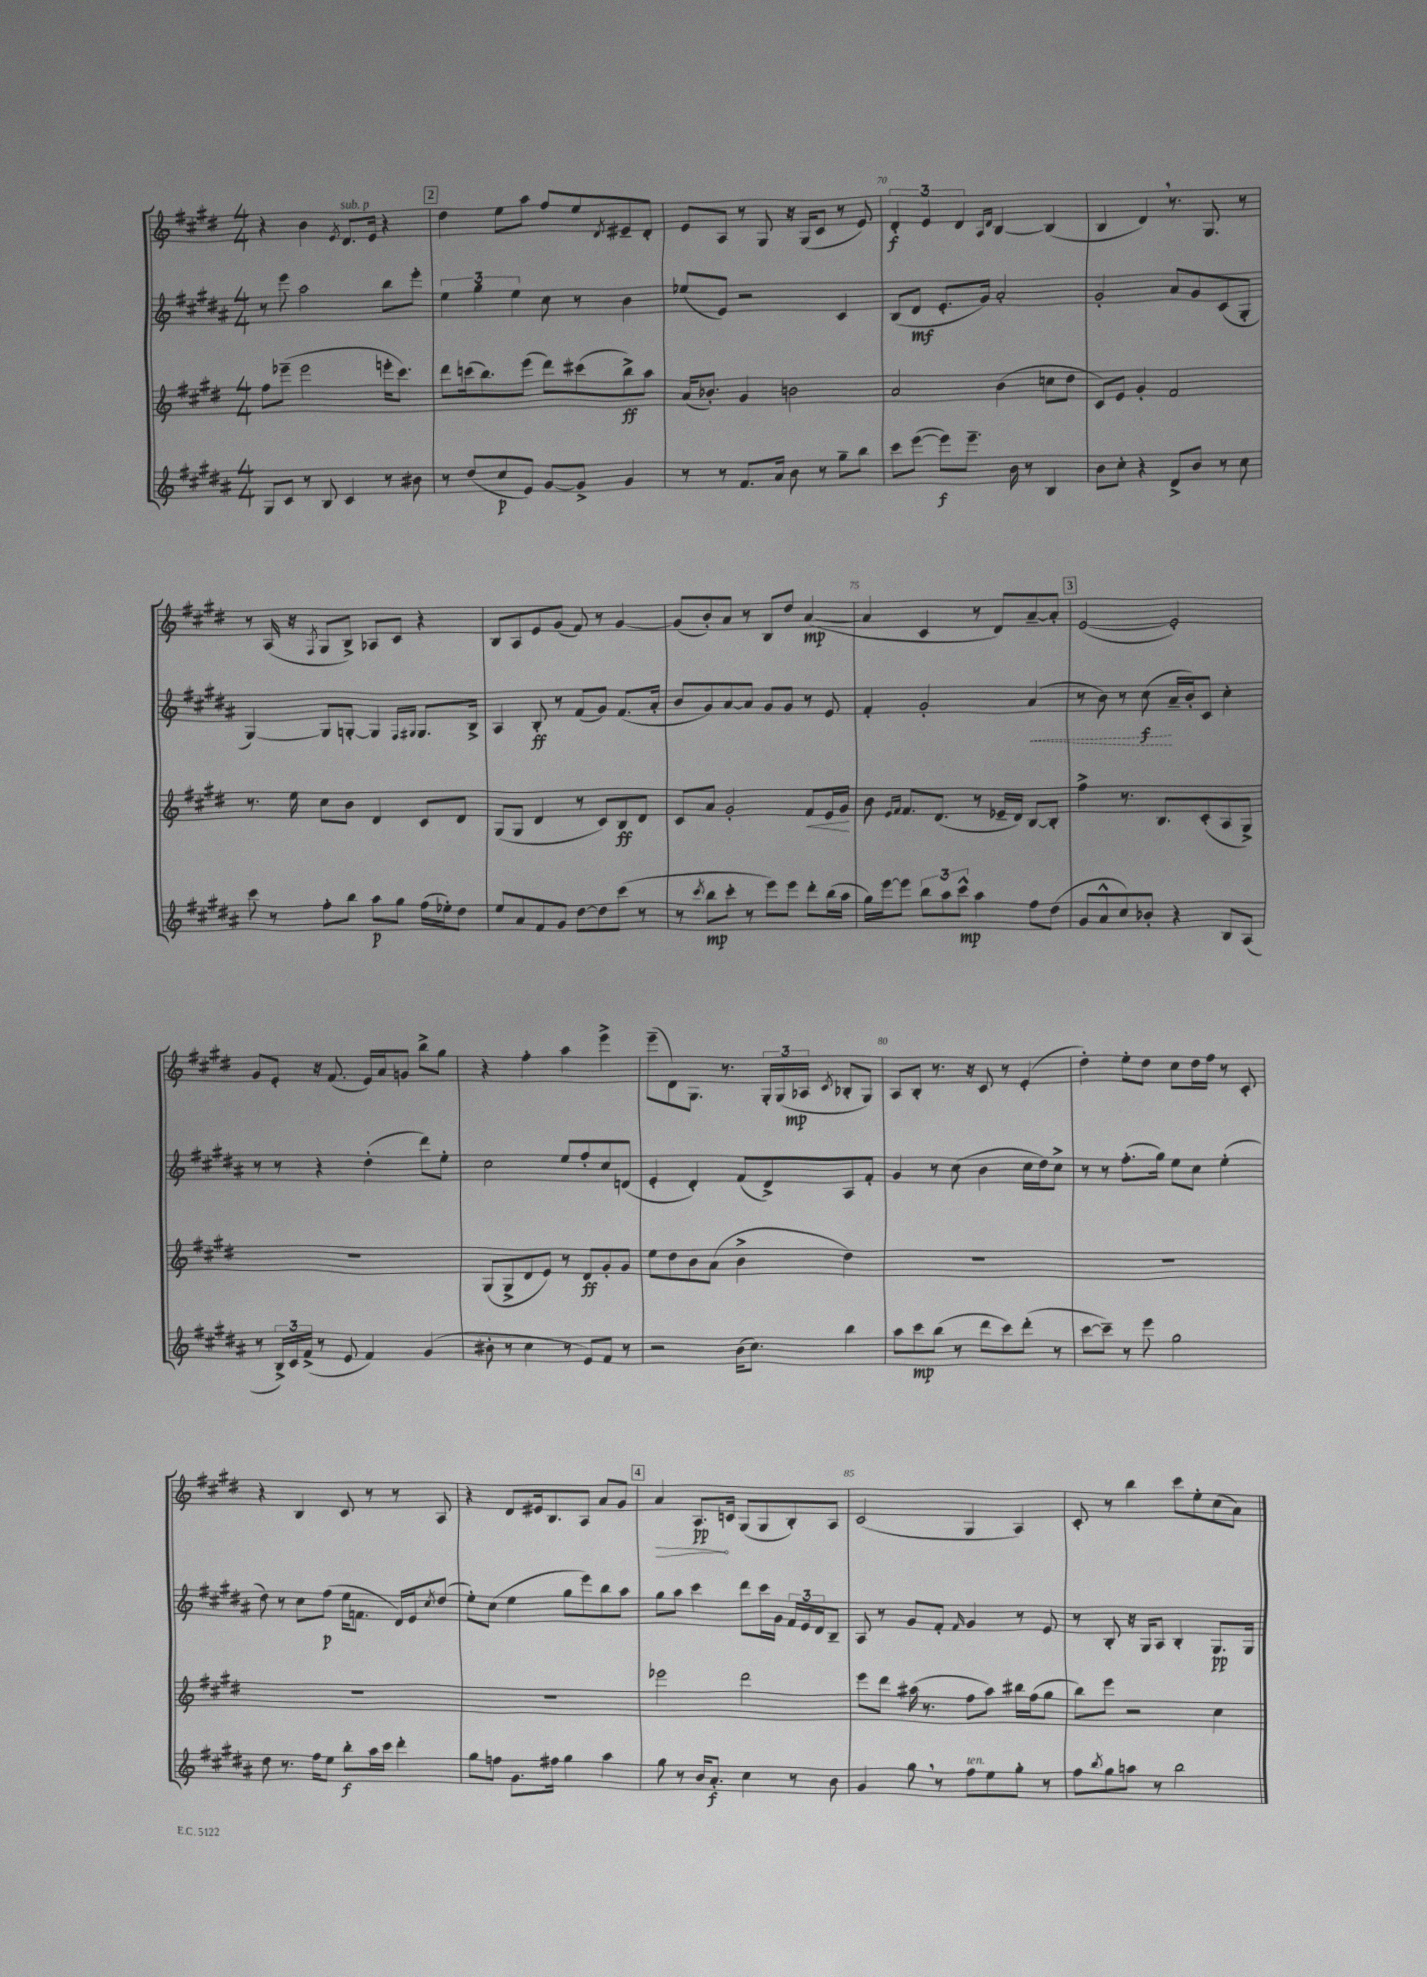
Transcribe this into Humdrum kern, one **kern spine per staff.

**kern	**dynam	**kern	**dynam	**kern	**dynam	**kern	**dynam
*part4	*part4	*part3	*part3	*part2	*part2	*part1	*part1
*staff4	*staff4	*staff3	*staff3	*staff2	*staff2	*staff1	*staff1
*clefG2	*	*clefG2	*	*clefG2	*	*clefG2	*
*k[f#c#g#d#a#]	*	*k[f#c#g#d#]	*	*k[f#c#g#d#a#]	*	*k[f#c#g#d#]	*
*M4/4	*	*M4/4	*	*M4/4	*	*M4/4	*
=67	=67	=67	=67	=67	=67	=67	=67
8G#/L	.	8ff#\L	.	8r	.	4r	.
8c#/J	.	(8eee-X~\J	.	8eee\	.	.	.
8r	.	2eee-\	.	2aa#\	.	4b\	.
8B/	.	.	.	.	.	.	.
.	.	.	.	.	.	8qe/	.
!	!	!	!	!	!	!LO:TX:a:i:t=sub. p	!
4c#/	.	.	.	.	.	8.d#/L	.
.	.	.	.	.	.	16e/Jk	.
8r	.	16eeen'\KL	.	8bb\L	.	4r	.
.	.	8.ccc#\J)	.	.	.	.	.
8b#X\	.	.	.	8eee'\J	.	.	.
!!LO:REH:place=s1:t=2
=68	=68	=68	=68	=68	=68	=68	=68
8r	.	8ddd#\L	.	6ee\	.	4dd#\	.
(8dd#/L	.	(16cccn\k	.	.	.	.	.
.	.	.	.	6gg#\	.	.	.
.	.	8.bb\)	.	.	.	.	.
8cc#/	p	.	.	.	.	8ee\L	.
.	.	.	.	6ee\	.	.	.
8e/J)	.	(8eee\J	.	.	.	8aa\J	.
[8g#/L	.	8ddd#\L)	.	8cc#\	.	8ff#/L	.
8g#^/J]	.	(8ccc#X\	.	8r	.	8ee/	.
.	.	.	.	.	.	8qd#/	.
4g#/	.	8bb^\)	ff	4b\	.	8e#X~/	.
.	.	8aa\J	.	.	.	8d#'/J	.
=69	=69	=69	=69	=69	=69	=69	=69
8r	.	(16a/KL	.	(8ee-X/L	.	8e/L	.
.	.	8.b-X'/J)	.	.	.	.	.
8r	.	.	.	8e/J)	.	8A/J	.
8.f#/L	.	4g#/	.	2r	.	8r	.
.	.	.	.	.	.	8G#/	.
16a#/Jk	.	.	.	.	.	.	.
8b\	.	2bn\	.	.	.	16r	.
.	.	.	.	.	.	(16G#/KL	.
8r	.	.	.	.	.	8c#/J	.
8gg#~\L	.	.	.	4c#/	.	8r	.
8bb\J	.	.	.	.	.	8e/)	.
=70	=70	=70	=70	=70	=70	=70	=70
8ccc#\L	.	2a/	.	(8B/L	.	6d#'/	f
([8eee\J	.	.	.	8d#/J	mf	.	.
.	.	.	.	.	.	6e/	.
8eee\L])	f	.	.	8.e'/L	.	.	.
.	.	.	.	.	.	6d#/	.
8.eee~\J	.	.	.	.	.	.	.
.	.	.	.	16g#/Jk)	.	.	.
.	.	.	.	.	.	16qqA/LL	.
.	.	.	.	.	.	16qqd#/JJ	.
.	.	(4b\	.	2a#'/	.	[4B/	.
16b\	.	.	.	.	.	.	.
8r	.	.	.	.	.	.	.
4B/	.	8ccn\L	.	.	.	(4B/]	.
.	.	8dd#\J	.	.	.	.	.
=71	=71	=71	=71	=71	=71	=71	=71
8b\L	.	8c#/L)	.	2g#'/	.	4B/	.
8cc#'\J	.	8e/J	.	.	.	.	.
4r	.	4g#'/	.	.	.	4d#,/)	.
8d#^/L	.	2f#/	.	8a#/L	.	8.r	.
8b/J	.	.	.	8g#/	.	.	.
.	.	.	.	.	.	8.G#/	.
8r	.	.	.	(8c#/	.	.	.
8cc#\	.	.	.	8G#'/J	.	8r	.
!!LO:LB:g=z
=72	=72	=72	=72	=72	=72	=72	=72
8ccc#\	.	8.r	.	[4G#/)	.	8r	.
8r	.	.	.	.	.	(16A/	.
.	.	16ee\	.	.	.	16r	.
.	.	.	.	.	.	8qF#/	.
8ff#'\L	.	8cc#\L	.	8G#/L]	.	8G#/L	.
8bb\J	.	8b\J	.	[8Gn'/J	.	8B^/J)	.
8aa#\L	p	4d#/	.	4G/]	.	8A-X/L	.
8gg#\J	.	.	.	.	.	8c#/J	.
.	.	.	.	16qqF#/LL	.	.	.
.	.	.	.	16qqG#X/JJ	.	.	.
(16ff#\LL	.	8c#/L	.	8.G#/L	.	4r	.
16ee-X'\J)	.	.	.	.	.	.	.
8dd#\J	.	8d#/J	.	.	.	.	.
.	.	.	.	16B^/Jk	.	.	.
=73	=73	=73	=73	=73	=73	=73	=73
8ee/L	.	(8G#/L	.	4A#/	.	8B/L	.
8a#/	.	8G#/J	.	.	.	8A/	.
8f#/	.	4d#/	.	8B'/	ff	8e/	.
8g#/J	.	.	.	8r	.	(8g#/J	.
[8dd#\L	.	8r	.	(8f#/L	.	8f#/)	.
8dd#\]	.	8c#/L)	.	8g#/J)	.	8r	.
(8ccc#\J	.	8B/	ff	(8.f#/L	.	[4g#/	.
8r	.	8d#/J	.	.	.	.	.
.	.	.	.	16a#'/Jk	.	.	.
=74	=74	=74	=74	=74	=74	=74	=74
8r	.	8c#/L	.	8b/L	.	(8g#/L]	.
8qccc#/	.	.	.	.	.	.	.
8bb\L	mp	8a/J	.	8g#/)	.	8b'/)	.
8ccc#'\J	.	2g#'/	.	[8a#/	.	8a/J	.
8r	.	.	.	8a#/J]	.	8r	.
8eee\L)	.	.	.	8g#/L	.	8B/L	.
8eee\J	.	.	.	8g#/J	.	8dd#/J	.
!	!	!	!LO:HP:b	!	!	!	!
8ddd#'\L	.	8f#/L	<	8r	.	([4a/	mp
(16bb\L	.	16e/L	.	8e/	.	.	.
16aa#\JJ	.	16g#/JJ	.	.	.	.	.
.	.	.	[	.	.	.	.
=75	=75	=75	=75	=75	=75	=75	=75
16gg#\LL)	.	8b\	.	4f#'/	.	4a/]	.
[16eee\J	.	.	.	.	.	.	.
.	.	16qqe/LL	.	.	.	.	.
.	.	16qqf#/JJ	.	.	.	.	.
8eee\J]	.	8.f#/L	.	.	.	.	.
12bb\L	.	.	.	2g#'/	.	4c#/	.
.	.	(8.d#/J	.	.	.	.	.
12aa#\	.	.	.	.	.	.	.
12ccc#^^\J	mp	.	.	.	.	.	.
4aa#\	.	8r	.	.	.	8r	.
.	.	16e-X~/LL	.	.	.	8d#/L)	.
.	.	16d#/JJ)	.	.	.	.	.
!	!	!	!	!	!LO:HP:b	!	!
8ff#\L	.	[8B/L	.	(4a#/	<	[8a~/	.
(8dd#\J	.	8B'/J]	.	.	.	8a'/J]	.
!!LO:REH:place=s1:t=3
=76	=76	=76	=76	=76	=76	=76	=76
8g#/L	.	4ff#^\	.	8r	.	([2e/	.
8a#^^/	.	.	.	8b\)	.	.	.
8cc#/)	.	8.r	.	8r	.	.	.
8b-X'/J	.	.	.	(8cc#\	f	.	.
.	.	8.B/L	.	.	.	.	.
4r	.	.	.	16a#~/LL	[	2e'/])	.
.	.	.	.	16b'/J)	.	.	.
.	.	(8c#'/	.	8c#/J	.	.	.
8B/L	.	8A/	.	4cc#'\	.	.	.
(8A#/J	.	8G#^/J)	.	.	.	.	.
!!LO:LB:g=z
=77	=77	=77	=77	=77	=77	=77	=77
8r	.	1r	.	8r	.	8g#/L	.
24B^/LL)	.	.	.	8r	.	8e'/J	.
24c#/	.	.	.	.	.	.	.
(24f#^/JJ	.	.	.	.	.	.	.
8r	.	.	.	4r	.	16r	.
.	.	.	.	.	.	(8.f#/	.
8e/	.	.	.	.	.	.	.
4f#/)	.	.	.	(4dd#'\	.	16e/LL)	.
.	.	.	.	.	.	16a/J	.
.	.	.	.	.	.	8gn/J	.
(4g#/	.	.	.	8ddd#\L)	.	8bb^\L	.
.	.	.	.	8ee'\J	.	8gg#\J	.
=78	=78	=78	=78	=78	=78	=78	=78
8b#X'\	.	(8G#/L	.	2cc#\	.	4r	.
8r	.	8G#^/	.	.	.	.	.
4cc#\	.	8d#/	.	.	.	4ff#'\	.
.	.	8e/J)	.	.	.	.	.
8r	.	8r	.	8ee/L	.	4aa\	.
8e/L)	.	8d#/L	ff	8ff#'/	.	.	.
8f#/J	.	8g#'/	.	8cc#/	.	4eee^\	.
8r	.	8g#/J	.	(8dn/J	.	.	.
=79	=79	=79	=79	=79	=79	=79	=79
2r	.	8ee\L	.	4e'/	.	(8eee~\L	.
.	.	8dd#\	.	.	.	8d#\)	.
.	.	8b\	.	4d#'/)	.	8.G#\J	.
.	.	(8a\J	.	.	.	.	.
.	.	.	.	.	.	8.r	.
(16b\KL	.	4b^\	.	(8f#/L	.	.	.
8.cc#\J)	.	.	.	.	.	.	.
.	.	.	.	8d#^/)	.	24G#'/LL	.
.	.	.	.	.	.	(24G#/	.
.	.	.	.	.	.	24A-X/JJ	mp
.	.	.	.	.	.	8qc#/	.
4bb\	.	4dd#\)	.	8A#/	.	8B-X'/L	.
.	.	.	.	8f#'/J	.	8G#/J)	.
=80	=80	=80	=80	=80	=80	=80	=80
8aa#\L	.	1r	.	4g#/	.	8A/L	.
8ccc#\	mp	.	.	.	.	8B'/J	.
(8bb\J	.	.	.	8r	.	8.r	.
8r	.	.	.	(8cc#\	.	.	.
.	.	.	.	.	.	16r	.
8ddd#\L	.	.	.	4b\	.	8c#/	.
8ccc#\)	.	.	.	.	.	8r	.
(8ddd#'\J	.	.	.	16cc#\LL	.	(4e'/	.
.	.	.	.	16dd#\J)	.	.	.
8r	.	.	.	8cc#^\J	.	.	.
=81	=81	=81	=81	=81	=81	=81	=81
[8ccc#\L	.	1r	.	8r	.	4dd#'\)	.
8ccc#~\J])	.	.	.	8r	.	.	.
8r	.	.	.	(8.ff#'\L	.	8ee'\L	.
8eee\	.	.	.	.	.	8dd#\J	.
.	.	.	.	16gg#\Jk)	.	.	.
2gg#\	.	.	.	8ee\L	.	8cc#\L	.
.	.	.	.	8cc#\J	.	16dd#\L	.
.	.	.	.	.	.	16ff#\JJ	.
.	.	.	.	(4ee'\	.	8r	.
.	.	.	.	.	.	8c#'/	.
!!LO:LB:g=z
=82	=82	=82	=82	=82	=82	=82	=82
8dd#\	.	1r	.	8dd#\)	.	4r	.
8.r	.	.	.	8r	.	.	.
.	.	.	.	8cc#\L	.	4B/	.
16ff#\KL	.	.	.	.	.	.	.
8ee\J	.	.	.	(8ff#\J	p	.	.
8bb'\L	f	.	.	16ee\KL	.	8c#/	.
.	.	.	.	8.fn\J	.	.	.
16aa#\L	.	.	.	.	.	8r	.
16ccc#\JJ	.	.	.	.	.	.	.
4ddd#'\	.	.	.	16d#/LL)	.	8r	.
.	.	.	.	16e/J	.	.	.
.	.	.	.	8qcc#/	.	.	.
.	.	.	.	(8dd#/J	.	8A/	.
=83	=83	=83	=83	=83	=83	=83	=83
8gg#\L	.	1r	.	8ee'\L)	.	4r	.
8ffn\J	.	.	.	(8cc#\J	.	.	.
8.g#\L	.	.	.	4ee\	.	8d#/L	.
.	.	.	.	.	.	16e#X/k	.
16ff#X\Jk	.	.	.	.	.	8.B/	.
4gg#\	.	.	.	8gg#\L	.	.	.
.	.	.	.	8eee\)	.	8A/J	.
4aa#\	.	.	.	8bb\	.	8a/L	.
.	.	.	.	8aa#\J	.	8g#/J	.
!!LO:REH:place=s1:t=4
=84	=84	=84	=84	=84	=84	=84	=84
!	!	!	!	!	!	!	!LO:HP:b
8gg#\	.	2eee-X\	.	8gg#\L	.	4a/	>
8r	.	.	.	8aa#\J	.	.	.
16b/KL	.	.	.	4ccc#\	.	8.A/L	pp
8.a#'/J	f	.	.	.	.	.	.
.	.	.	.	.	.	16cn/Jk	]
4cc#\	.	2ddd#\	.	8ddd#\L	.	(8G#/L	.
.	.	.	.	16ccc#\L	.	8G#/	.
.	.	.	.	16g#\JJ	.	.	.
8r	.	.	.	24f#/LL	.	8B'/)	.
.	.	.	.	24e/	.	.	.
.	.	.	.	24d#/J	.	.	.
8b\	.	.	.	8B~/J	.	8A/J	.
=85	=85	=85	=85	=85	=85	=85	=85
4g#/	.	8eee\L	.	8A#/	.	(2c#/	.
.	.	8ddd#\J	.	8r	.	.	.
8gg#,\	.	(16aa#X\	.	8g#/L	.	.	.
.	.	8.r	.	.	.	.	.
8r	.	.	.	8f#'/J	.	.	.
.	.	.	.	16qqf#/	.	.	.
!LO:TX:a:i:t=ten.	!	!	!	!	!	!	!
8ff#\L	.	8ff#\L	.	4g#/	.	4G#/	.
8ee\	.	8aa#\J)	.	.	.	.	.
8gg#'\J	.	16bb#X\LL	.	8r	.	4A/)	.
.	.	(16ff#\J	.	.	.	.	.
8r	.	8gg#\J	.	8e/	.	.	.
=86	=86	=86	=86	=86	=86	=86	=86
8ff#\L	.	8bb\L)	.	8r	.	8c#'/	.
8qbb/	.	.	.	.	.	.	.
8gg#\	.	8eee\J	.	8B'/	.	8r	.
8aan\J	.	2r	.	16r	.	4bb\	.
.	.	.	.	16G#/KL	.	.	.
8r	.	.	.	8A#/J	.	.	.
2bb\	.	.	.	4B'/	.	8ccc#\L	.
.	.	.	.	.	.	8ee'\	.
.	.	4cc#\	.	8.G#/L	pp	(8cc#\	.
.	.	.	.	.	.	8a\J)	.
.	.	.	.	16G#/Jk	.	.	.
==	==	==	==	==	==	==	==
*-	*-	*-	*-	*-	*-	*-	*-
